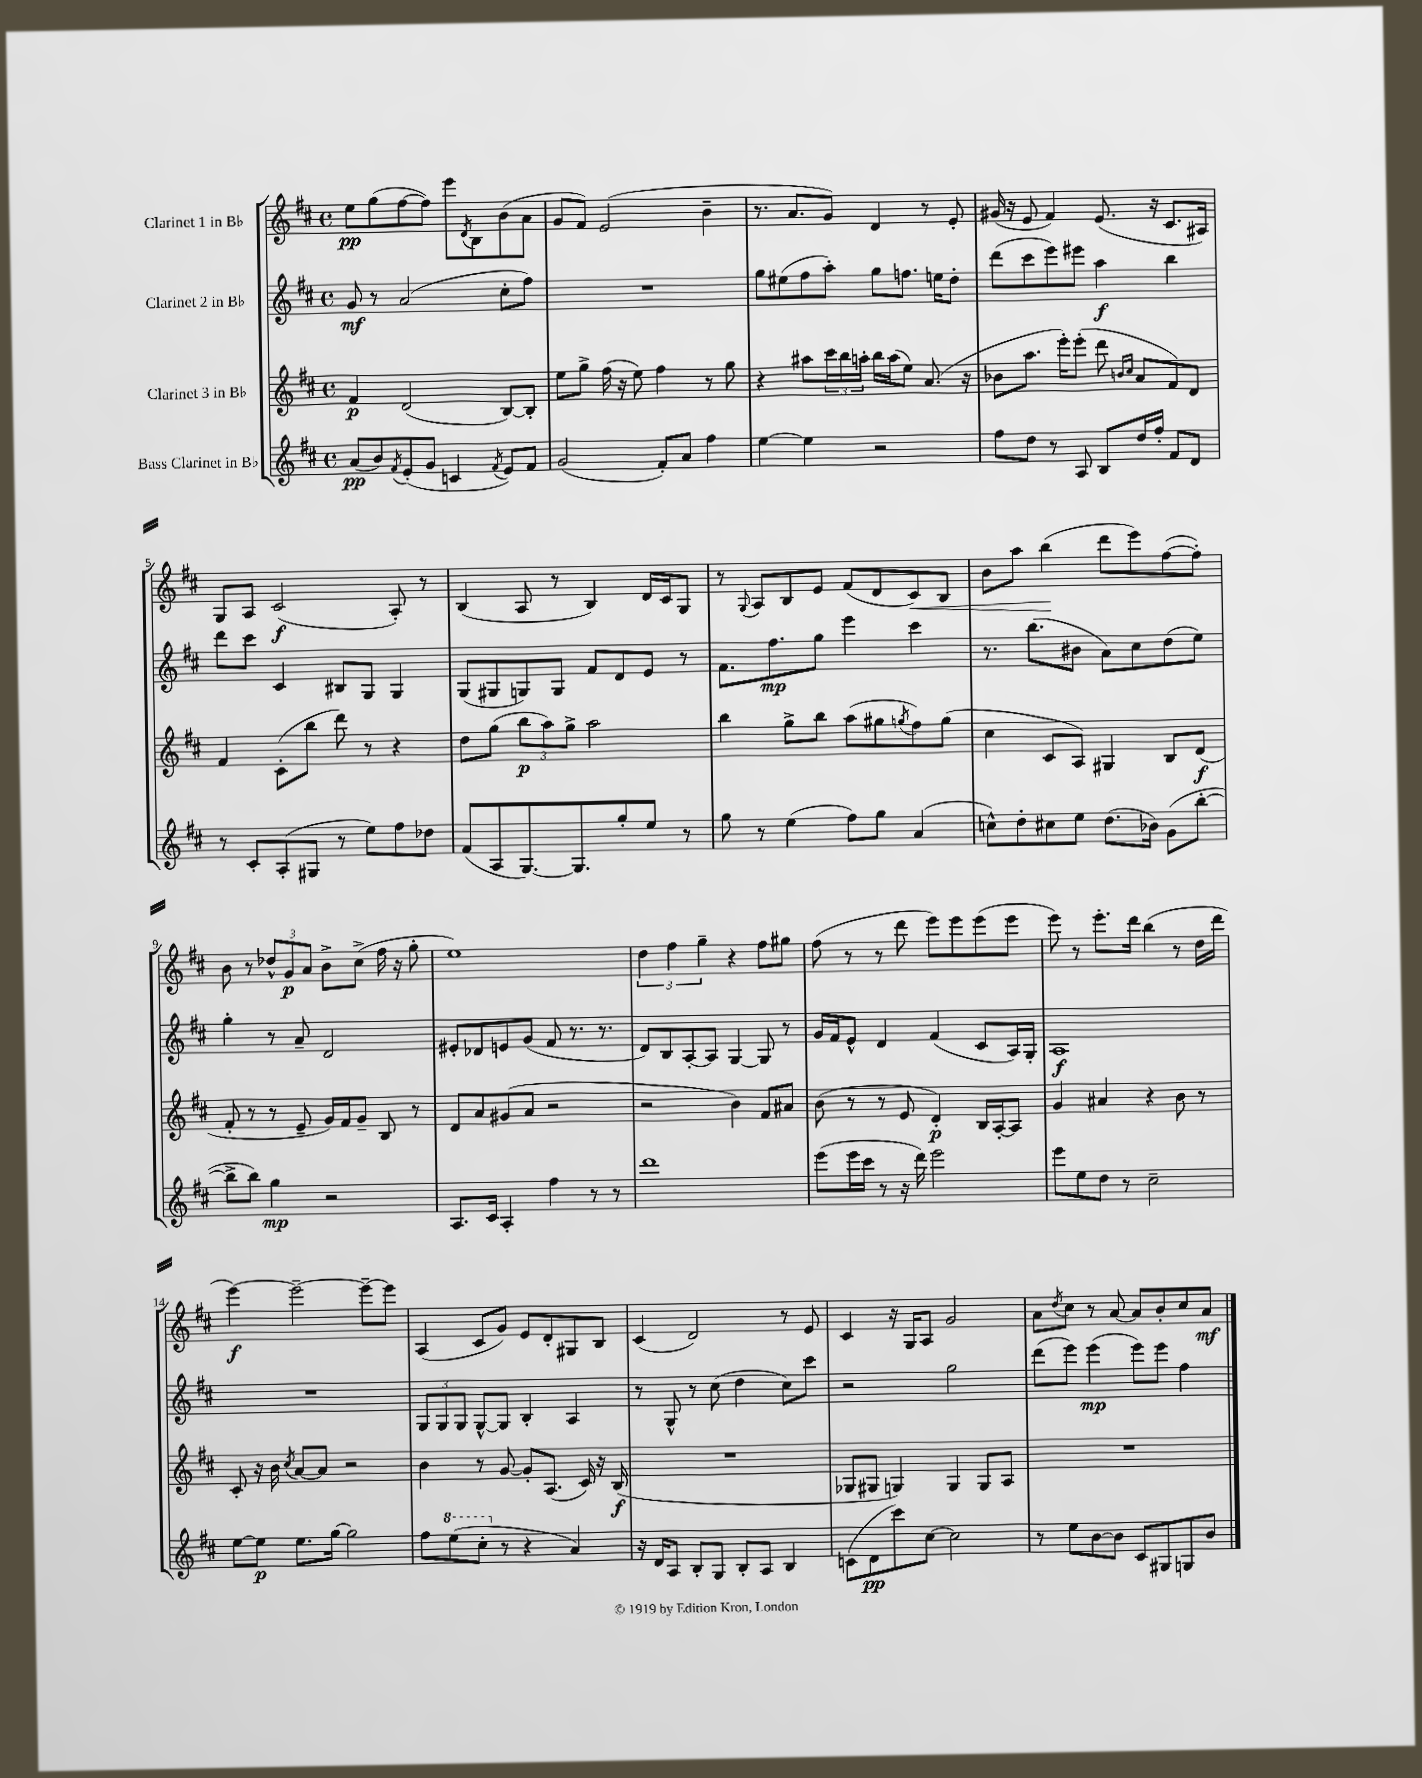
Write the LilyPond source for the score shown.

<<
\new StaffGroup <<
\new Staff = "s0" \with { instrumentName = "Clarinet 1 in Bb" } {
    \clef treble \key d \major \defaultTimeSignature \time 4/4
    e''8\pp g''8( fis''8~ fis''8) e'''8 \acciaccatura { d'8 } b8 b'8( a'8 |
    g'8 fis'8) e'2( b'4-- |
    r8. a'8. g'8) d'4 r8 e'8-. |
    gis'16( r16 e'8 fis'4) e'8.( r16 cis'8. ais16) |
    g8 a8 cis'2\f( a8-.) r8 |
    b4( a8 r8 b4) d'16 cis'16 g8 |
    r8 \appoggiatura { g8 } a8 b8 e'8 fis'8( d'8 cis'8\<) b8 |
    b'8 a''8 b''4\!( d'''8 e'''8) fis''8~( fis''8-.) |
    b'8 r8 \tuplet 3/2 { des''8-^ g'8\p a'8 } b'8-> cis''8->( fis''16 r16 g''8-. |
    e''1) |
    \tuplet 3/2 { d''4 fis''4 g''4-- } r4 fis''8 gis''8 |
    fis''8( r8 r8 d'''8 e'''8) e'''8 e'''8( e'''8 |
    e'''8) r8 e'''8.-. d'''16 b''4( r8 d''16 d'''16 |
    e'''4~\f) e'''2~-- e'''8~-- e'''8 |
    a4( cis'8 g'8) e'8 d'8-. gis8 b8 |
    cis'4( d'2) r8 e'8 |
    cis'4 r16 g16 a8 g'2 |
    a'8 \acciaccatura { d''8 } cis''8 r8 a'8~ a'8 b'8-. cis''8 a'8\mf \bar "|." |
}
\new Staff = "s1" \with { instrumentName = "Clarinet 2 in Bb" } {
    \clef treble \key d \major \defaultTimeSignature \time 4/4
    g'8\mf r8 a'2( cis''8-. fis''8) |
    R1 |
    g''8 eis''8( fis''8 a''8-.) g''8 f''8. e''16 d''8-. |
    d'''8( cis'''8 e'''8) eis'''8 a''4\f b''4 |
    d'''8 cis'''8 cis'4 bis8 g8 g4 |
    g8( gis8 g8) g8 fis'8 d'8 e'8 r8 |
    fis'8. fis''8.\mp g''8 e'''4 cis'''4 |
    r8. b''8.( bis'8 a'8) cis''8 d''8( e''8) |
    g''4-. r8 a'8-- d'2 |
    eis'8-. des'8 e'8 g'8( fis'8 r8. r8. |
    d'8) b8 a8~-. a8 g4~ g8 r8 |
    g'16 fis'16 e'8-^ d'4 fis'4( cis'8 a16) g16-. |
    a1\f |
    R1 |
    \tuplet 3/2 { g8 g8 g8 } g8~-^ g8 b4-. a4 |
    r8 g8-^ r8 cis''8( d''4 cis''8) cis'''8 |
    r2 g''2 |
    d'''8( e'''8) e'''4\mp( e'''8) e'''8 fis''4 \bar "|." |
}
\new Staff = "s2" \with { instrumentName = "Clarinet 3 in Bb" } {
    \clef treble \key d \major \defaultTimeSignature \time 4/4
    fis'4\p d'2( b8~) b8-. |
    e''8 g''8-> fis''16( r16 e''8) fis''4 r8 g''8 |
    r4 ais''8 \tuplet 3/2 { cis'''16 b''16 a''16-. } b''16 a''16( e''8) a'8.( r16 |
    bes'8 a''8. e'''16-.) e'''8-.( d'''8 \grace { b'16 cis''16 } a'8 fis'8) d'8 |
    fis'4 cis'8-.( b''8 d'''8) r8 r4 |
    d''8 g''8( \tuplet 3/2 { b''8\p a''8) g''8-> } a''2 |
    b''4 g''8-> b''8 a''8( gis''8 \acciaccatura { g''8 } fis''8) g''8( |
    cis''4 cis'8 a8) gis4 b8 d'8\f( |
    fis'8-. r8 r8 e'8-- g'16) fis'16 g'8-- b8 r8 |
    d'8 a'8 gis'8( a'8 r2 |
    r2 b'4) fis'8 ais'8 |
    b'8( r8 r8 e'8 d'4-.\p) b16 a16~-. a8 |
    g'4 ais'4 r4 b'8 r8 |
    cis'8-. r16 b'16 \acciaccatura { cis''8 } a'8~ a'8 r2 |
    b'4 r8 g'8~ g'8-. a8.( cis'16) r16 b16\f( |
    R1 |
    ges8 gis8 g4) g4 g8 a8 |
    R1 \bar "|." |
}
\new Staff = "s3" \with { instrumentName = "Bass Clarinet in Bb" } {
    \clef treble \key d \major \defaultTimeSignature \time 4/4
    a'8\pp( b'8) \acciaccatura { fis'8 } e'8-.( g'8 c'4 \acciaccatura { fis'8 } e'8) fis'8 |
    g'2( fis'8-.) a'8 fis''4 |
    e''4~ e''4 r2 |
    fis''8 d''8 r8 a8 b8 d''16 fis''16-. fis'8 d'8 |
    r8 cis'8-. a8-.( gis8 r8 e''8) fis''8 des''8 |
    fis'8( a8 g8.~) g8. g''8-. e''8 r8 |
    g''8 r8 e''4( fis''8) g''8 a'4( |
    c''8-^) d''8-. cis''8 e''8 d''8.( bes'16) g'8( b''8~-. |
    b''8-> b''8) g''4\mp r2 |
    a8. cis'16 a4-. fis''4 r8 r8 |
    d'''1 |
    e'''8( e'''16 cis'''16 r8 r16 d'''16) e'''2 |
    e'''8 e''8 d''8 r8 cis''2-- |
    e''8~ e''8\p e''8. g''16~ g''2 |
    fis''8 \ottava #1 e'''8( cis'''8-. \ottava #0 r8 r4 a'4) |
    r16 d'16 a8 b8-. g8 b8-. a8 b4 |
    c'8( d'8\pp cis'''8) cis''8~ cis''2 |
    r8 e''8 b'8~ b'8 cis'8 gis8 g8 b'8 \bar "|." |
}
>>
>>
